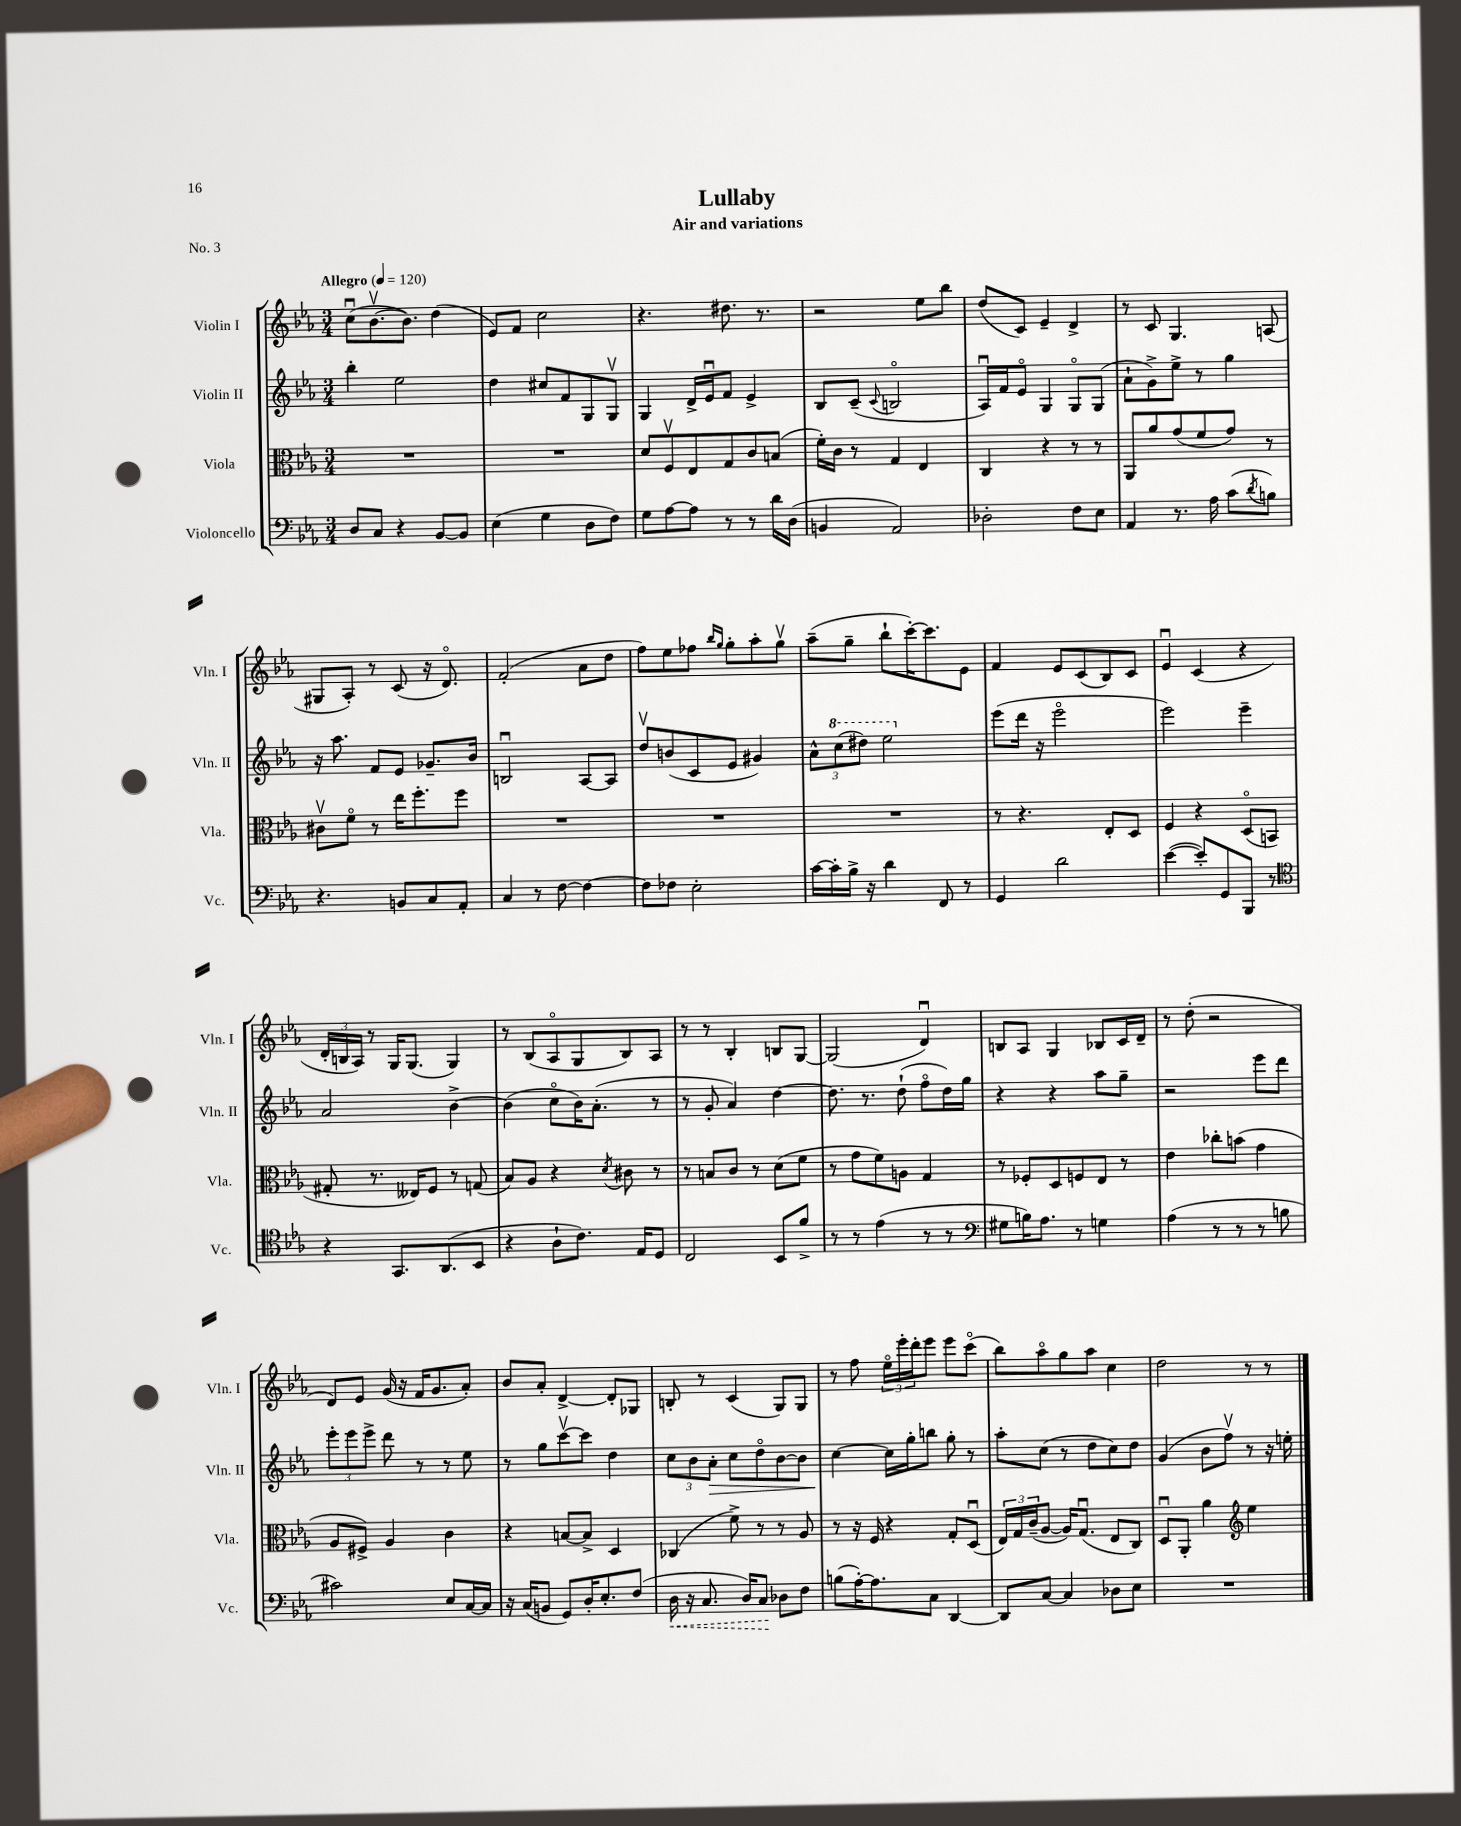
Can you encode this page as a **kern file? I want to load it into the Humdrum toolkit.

**kern	**kern	**kern	**kern
*staff4	*staff3	*staff2	*staff1
*clefF4	*clefC3	*clefG2	*clefG2
*k[b-e-a-]	*k[b-e-a-]	*k[b-e-a-]	*k[b-e-a-]
*M3/4	*M3/4	*M3/4	*M3/4
*MM120	*MM120	*MM120	*MM120
8D	2.r	4bb-'	(8ccu
8C	.	.	[8.b-v
4r	.	2ee-	.
.	.	.	8.b-])
[8BB-	.	.	(4dd
8BB-]	.	.	.
=	=	=	=
(4E-	2.r	4dd	8e-)
.	.	.	8f
4G	.	8cc#	2cc
.	.	8f	.
8D	.	8G	.
8F)	.	8Gv	.
=	=	=	=
8G	8d	4G	4.r
[8A-	8Fv	.	.
8A-]	8E-	16d^	.
.	.	16e-u	.
8r	8G	8f	8.dd#
8r	8c	4e-^	.
.	.	.	8.r
16d	(8B	.	.
(16D	.	.	.
=	=	=	=
4BB	16f')	8B-	2r
.	16c	.	.
.	8r	(8c~	.
.	.	8qqc	.
2AA-)	4G	2Bo	.
.	4E-	.	8ee-
.	.	.	8bb-
=	=	=	=
2D-'	4C	16A-u)	(8dd
.	.	16f	.
.	.	8e-o	8c)
.	4r	4G	4e-~
8F	8r	8Go	4d^
8E-	8r	(8G	.
=	=	=	=
4AA-	8AA-	8a-`	8r
.	8a-	8g^)	8c
8.r	(8g	8ee-^	4.G
.	8f	8r	.
16A-	.	.	.
(8c	8g)	4gg	.
8qd	.	.	.
8B)	8r	.	(8A
=	=	=	=
4.r	8c#v	16r	8G#
.	.	8.aa-	.
.	8fo	.	8A-')
.	8r	8f	8r
8BB	16ee-	8e-	(8c
.	8.ff'	.	.
8C	.	8.g-~	16r
.	.	.	8.do)
8AA-'	8ff	.	.
.	.	16b-	.
=	=	=	=
4C	2.r	2Bu	(2f'
8r	.	.	.
[8F	.	.	.
4F_	.	[8A-	8a-
.	.	8A-]	8dd
=	=	=	=
8F]	2.r	8ddv	8ff)
8F-	.	(8b	8ee-
2E-'	.	8c	8ff-
.	.	.	16qqbb-
.	.	.	16qqgg
.	.	8e-	8gg'
.	.	4g#)	8aa-'
.	.	.	8ggv
=	=	=	=
[16c	2.r	12a-^^	(8aa-~
16c']	.	.	.
.	.	(12ccc	.
16B-^	.	.	8gg~
.	.	12ddd#)	.
16r	.	.	.
4d	.	2eee-	8bb-`
.	.	.	[16ccc')
.	.	.	8.ccc]
8FF	.	.	.
8r	.	.	8e-
=	=	=	=
4GG	8r	(8eee-	4f
.	4.r	16ddd	.
.	.	16r	.
2d	.	2eee-o	8e-
.	.	.	(8c
.	8E-'	.	8B-)
.	8D	.	8c
=	=	=	=
([4e-	4F	2eee-)	4e-u
8e-'])	4r	.	(4c
8GG	.	.	.
8BBB-	(8Do	4eee-~	4r
8r	8BB	.	.
=	=	=	=
*clefC4	*	*	*
4r	8G#'	2a-	24d'
.	.	.	24B
.	.	.	24A-)
.	8.r	.	8r
8.GG	.	.	16G
.	16E--)	.	(8.G
.	8F	.	.
(8.AA-	.	.	.
.	8r	[4b-^	4G)
8BB-	(8G	.	.
=	=	=	=
4r	8B-)	(4b-]	8r
.	8A-	.	(8B-
8A-`	4r	8cco	8A-o
8.c)	.	16b-)	8G
.	.	(8.a-'	.
.	8qd	.	.
.	8c#	.	8B-)
16E-	.	.	.
8D	8r	8r	8A-
=	=	=	=
2C	8r	8r	8r
.	8B	8g'	8r
.	8c	4a-)	4B-'
.	8r	.	.
8BB-	(8d	[4dd	8B
8f^	8f	.	[8G
=	=	=	=
8r	8r	8.dd]	(2G]
8r	8g	.	.
.	.	8.r	.
(4e-	8f)	.	.
.	8A	(8dd`	.
8r	4G	8ffo	4du)
8r	.	16dd)	.
.	.	16gg	.
=	=	=	=
*clefF4	*	*	*
8G#	8r	4r	8B
16B)	8F-'	.	8A-
8.A-	.	.	.
.	8D	4r	4G
8r	8F	.	.
4G	8E-	8aa-	8B-
.	8r	8gg~	16c
.	.	.	16d~
=	=	=	=
(4A-	4e-	2r	8r
.	.	.	(8dd'
8r	8cc-'	.	2r
8r	(8b	.	.
8r	4g	8eee-	.
8B	.	8ddd	.
=	=	=	=
2c#)	8A-	12eee-'	8d)
.	.	12eee-	.
.	8F#^)	.	8e-
.	.	12eee-^	.
.	4A-	8ddd	(16g
.	.	.	16r
.	.	8r	16f
.	.	.	8.g
8E-	4c	8r	.
[16C	.	8ee-	8a-')
16C]	.	.	.
=	=	=	=
16r	4r	8r	8b-
(16C	.	.	.
8BB	.	8gg	8a-'
8GG)	[8B	[8cccv	[4d^
16D'	8B^]	8ccc]	.
8.E-'	.	.	.
.	4D	4dd	8d']
(8F	.	.	8G-
=	=	=	=
16D	(4C-	12cc	8B'
16r	.	.	.
.	.	12b-	.
8.C	.	.	8r
.	.	12a-'	.
.	8f^)	8cc	(4c
16D)	.	.	.
8C	8r	8ddo	.
8D-	8r	[8b-	8G)
8F	8A-	8b-]	8G
=	=	=	=
(8B	8r	[4cc	8r
[16A-')	16r	.	8ff
8.A-]	16F	.	.
.	4r	16cc]	24ee-o
.	.	.	24eee-'
.	.	16gg'	.
.	.	.	24ddd'
8C	.	8bb	8eee-
[4DD	8G'	8gg'	8eee-
.	(8Du	8r	(8ccco
=	=	=	=
8DD]	24E-)	8aa-'	8bb-)
.	24G	.	.
.	(24c~	.	.
[8C	[8A-	(8cc	8aa-o
4C]	16A-])	8r	8gg
.	(8.Gu	.	.
.	.	8dd	8aa-
8D-	8E-	8cc)	4cc
8E-	8C)	8dd	.
=	=	=	=
2.r	8Du	(4g	2dd
.	8AA-'	.	.
.	4a-	8b-	.
.	.	8ffv)	.
*	*clefG2	*	*
.	4ee-	8r	8r
.	.	16r	8r
.	.	16ee'	.
==	==	==	==
*-	*-	*-	*-
